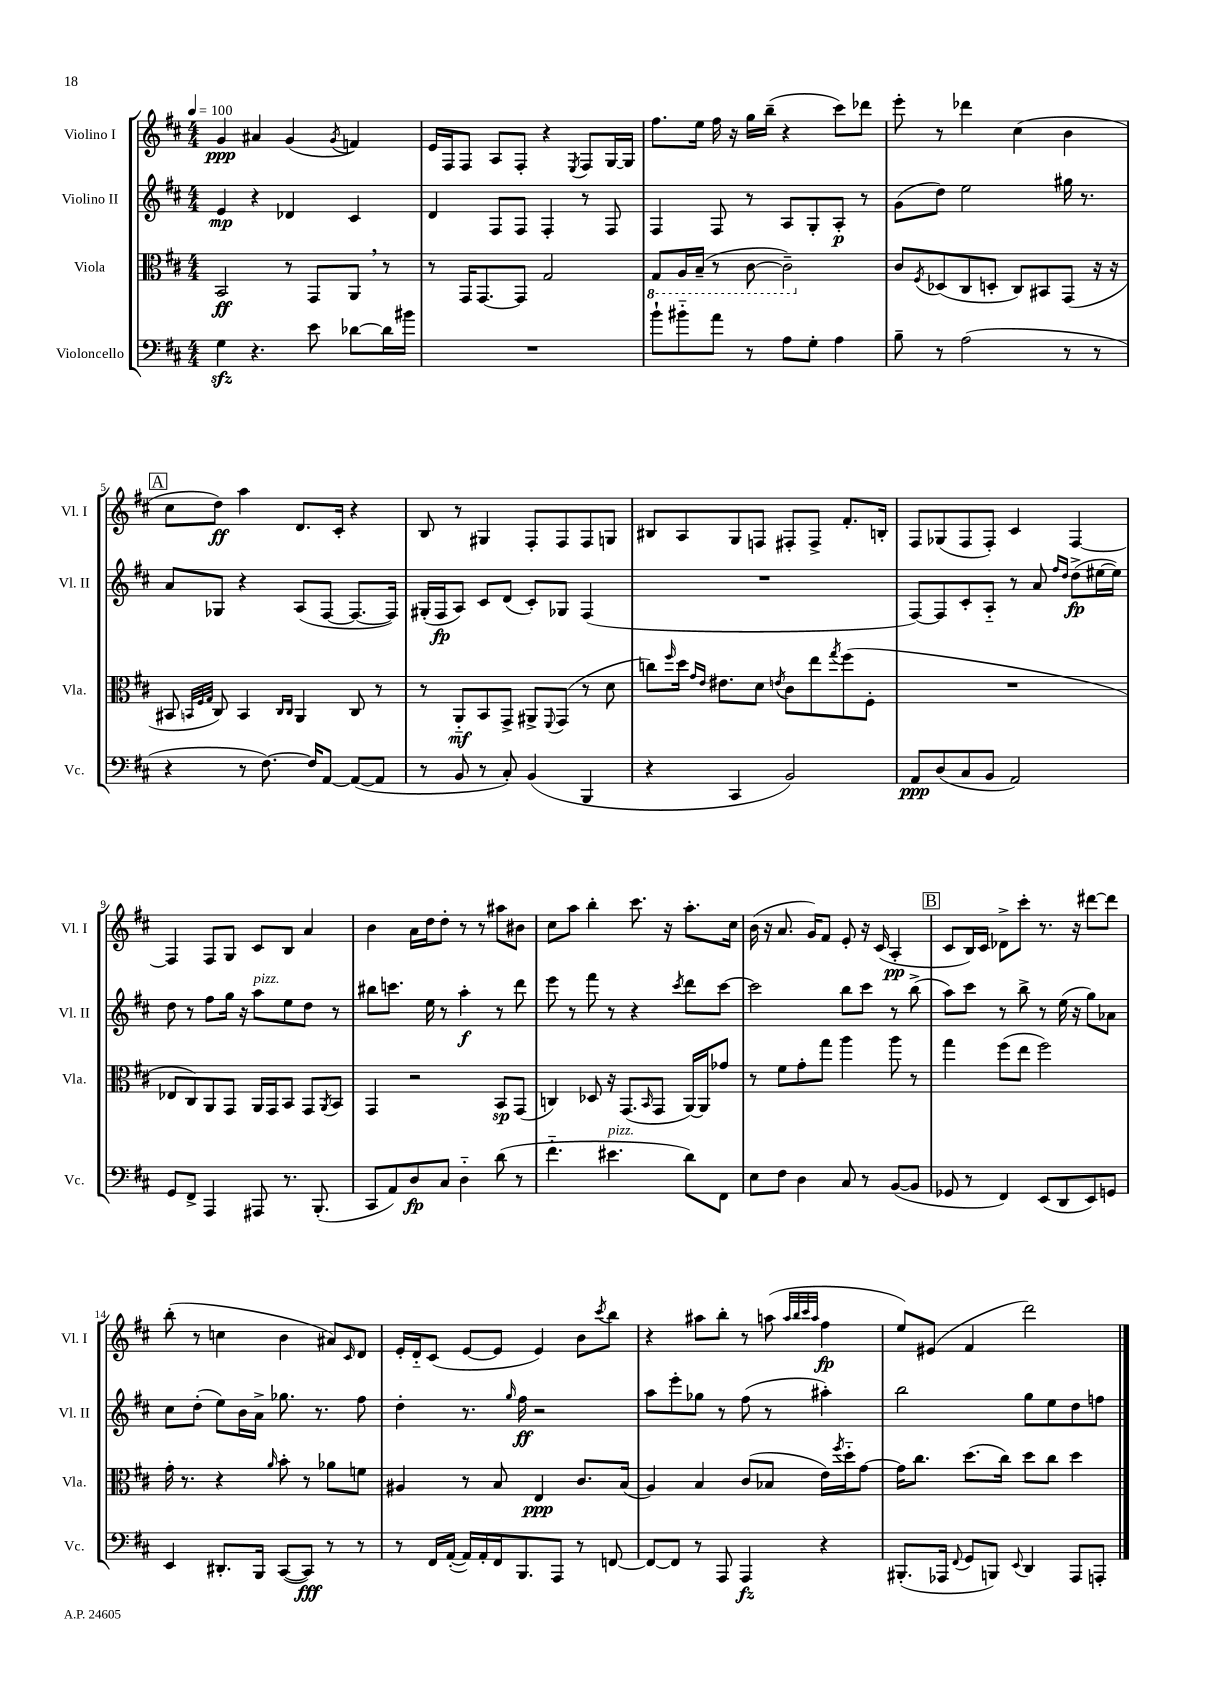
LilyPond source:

<<
\new StaffGroup <<
\new Staff = "s0" \with { instrumentName = "Violino I" shortInstrumentName = "Vl. I" } {
    \clef treble \key d \major \numericTimeSignature \time 4/4 \tempo 4 = 100
    g'4\ppp ais'4 g'4( \acciaccatura { g'8 } f'4) |
    e'16 fis16 fis8 a8 fis8-. r4 \acciaccatura { e8 } fis8 g16~ g16 |
    fis''8. e''16 fis''16 r16 g''16 b''16--( r4 cis'''8) des'''8 |
    e'''8-. r8 des'''4 cis''4( b'4 |
    \mark \markup { \box "A" } cis''8 d''8\ff) a''4 d'8. cis'16-. r4 |
    b8 r8 gis4 fis8-. fis8 fis8 g8 |
    bis8 a8 g8 f8 fis8-. fis8-> fis'8.-. b16-. |
    fis8 ges8( fis8 fis8-.) cis'4 fis4~ |
    fis4 fis8 g8 cis'8 b8 a'4 |
    b'4 a'16 d''16 d''8-. r8 r8 ais''8 bis'8 |
    cis''8 a''8 b''4-. cis'''8. r16 a''8.-. cis''16 |
    b'16( r16 a'8. g'16) fis'8 e'8-. r16 cis'16( a4-.\pp |
    \mark \markup { \box "B" } cis'8 b16) cis'16 des'8-> cis'''8-. r8. r16 dis'''8~ dis'''8 |
    b''8-.( r8 c''4 b'4 ais'8) \grace { cis'16 } d'8 |
    e'16-. d'16-_ cis'8( e'8~ e'8 e'4) b'8 \acciaccatura { cis'''8 } b''8 |
    r4 ais''8 b''8-. r8 a''8( \grace { a''32 b''32 cis'''32 a''32 } fis''4\fp |
    e''8) eis'8( fis'4 d'''2) \bar "|." |
}
\new Staff = "s1" \with { instrumentName = "Violino II" shortInstrumentName = "Vl. II" } {
    \clef treble \key d \major \numericTimeSignature \time 4/4
    e'4\mp r4 des'4 cis'4 |
    d'4 fis8 fis8 fis4-. r8 fis8 |
    fis4 fis8 r8 a8 g8-. a8-.\p r8 |
    g'8( d''8) e''2 gis''16 r8. |
    \mark \markup { \box "A" } a'8 ges8 r4 a8( fis8~ fis8.~ fis16) |
    gis16-.( fis16\fp a8) cis'8 d'8( cis'8-.) ges8 fis4( |
    R1 |
    fis8~) fis8 cis'8-. a8-_ r8 a'8 \grace { fis''16 d''16 } d''8->\fp( eis''16~ eis''16) |
    d''8 r8 fis''8 g''16 r16 a''8^\markup { \italic "pizz." } e''8 d''8 r8 |
    bis''8 c'''8. e''16 r8 a''4-.\f r8 d'''8 |
    e'''8 r8 fis'''8 r8 r4 \acciaccatura { cis'''8 } d'''8 cis'''8~ |
    cis'''2 b''8 cis'''8 r8 b''8->( |
    \mark \markup { \box "B" } a''8) cis'''8 r8 b''8-> r8 e''16( r16 g''8) aes'8 |
    cis''8 d''8-.( e''8) b'16 a'16-> ges''8. r8. fis''8 |
    d''4-. r8. \grace { g''16 } fis''16\ff r2 |
    a''8 e'''8-. ges''8 r8 fis''8( r8 ais''4-.) |
    b''2 g''8 e''8 d''8 f''8 \bar "|." |
}
\new Staff = "s2" \with { instrumentName = "Viola" shortInstrumentName = "Vla." } {
    \clef alto \key d \major \numericTimeSignature \time 4/4
    b,2\ff r8 g,8 a,8 \breathe r8 |
    r8 g,16 g,8.~ g,8 g2 |
    \ottava #-1 g,8 a,16 b,16--( r8 cis8~ cis2--) \ottava #0 |
    cis'8 \acciaccatura { fis8 } des8( cis8 d8-. cis8) bis,8 g,8( r16 r16 |
    \mark \markup { \box "A" } bis,8 \grace { b,32 fis32 g32 } cis8) b,4 \grace { cis16 cis16 } a,4 cis8 r8 |
    r8 a,8-_\mf b,8 g,8-> ais,8-> \appoggiatura { fis,8 } g,8( r8 d'8 |
    c''8) \grace { fis''16 } d''16 \grace { g'16 e'16 } eis'8. d'8 \acciaccatura { e'8 } cis'8 e''8 \acciaccatura { g''8 } fis''8( fis8-. |
    R1 |
    ees8 cis8) a,8 g,8 a,16 g,16 b,8 g,8 \acciaccatura { a,8 } b,8 |
    g,4 r2 b,8\sp g,8( |
    c4) des8 r16 g,8.( \grace { b,16 } g,8 a,16~) a,16 ges'8 |
    r8 fis'8 g'8-. g''8 a''4 a''8 r8 |
    \mark \markup { \box "B" } g''4 fis''8( e''8 fis''2) |
    g'16-. r8. r4 \grace { a'16 } b'8-. r8 aes'8 f'8 |
    ais4 r8 b8 e4\ppp cis'8. b16( |
    a4) b4 cis'8( bes8 e'16) \acciaccatura { fis''8 } d''16-_ g'8~ |
    g'16 cis''8. d''8.( cis''16) d''8 cis''8 d''4 \bar "|." |
}
\new Staff = "s3" \with { instrumentName = "Violoncello" shortInstrumentName = "Vc." } {
    \clef bass \key d \major \numericTimeSignature \time 4/4
    g4\sfz r4. e'8 des'8~ des'16 bis'16 |
    R1 |
    b'8-! bis'8-_ a'8 r8 a8 g8-. a4 |
    b8-- r8 a2( r8 r8 |
    \mark \markup { \box "A" } r4 r8 fis8.~) fis16 a,8~ a,8~( a,8 |
    r8 b,8 r8 cis8-.) b,4( b,,4 |
    r4 cis,4 b,2) |
    a,8\ppp d8( cis8 b,8 a,2) |
    g,8 fis,8-> a,,4 ais,,8 r8. b,,8.-.( |
    cis,8 a,8) d8\fp cis8 d4-_ d'8( r8 |
    fis'4.-_ eis'4.^\markup { \italic "pizz." } d'8) fis,8 |
    e8 fis8 d4 cis8 r8 b,8~( b,8 |
    \mark \markup { \box "B" } ges,8 r8 fis,4) e,8( d,8 e,8) g,8 |
    e,4 dis,8.-. b,,16 cis,8~( cis,8\fff) r8 r8 |
    r8 fis,16 a,16~-.( a,16) a,16-. fis,16 b,,8. a,,8 r8 f,8~ |
    f,8~ f,8 r8 a,,8 a,,4\fz r4 |
    bis,,8.-.( aes,,16 \appoggiatura { fis,8 } g,8 b,,8) \appoggiatura { e,8 } d,4 aes,,8 a,,8-. \bar "|." |
}
>>
>>
